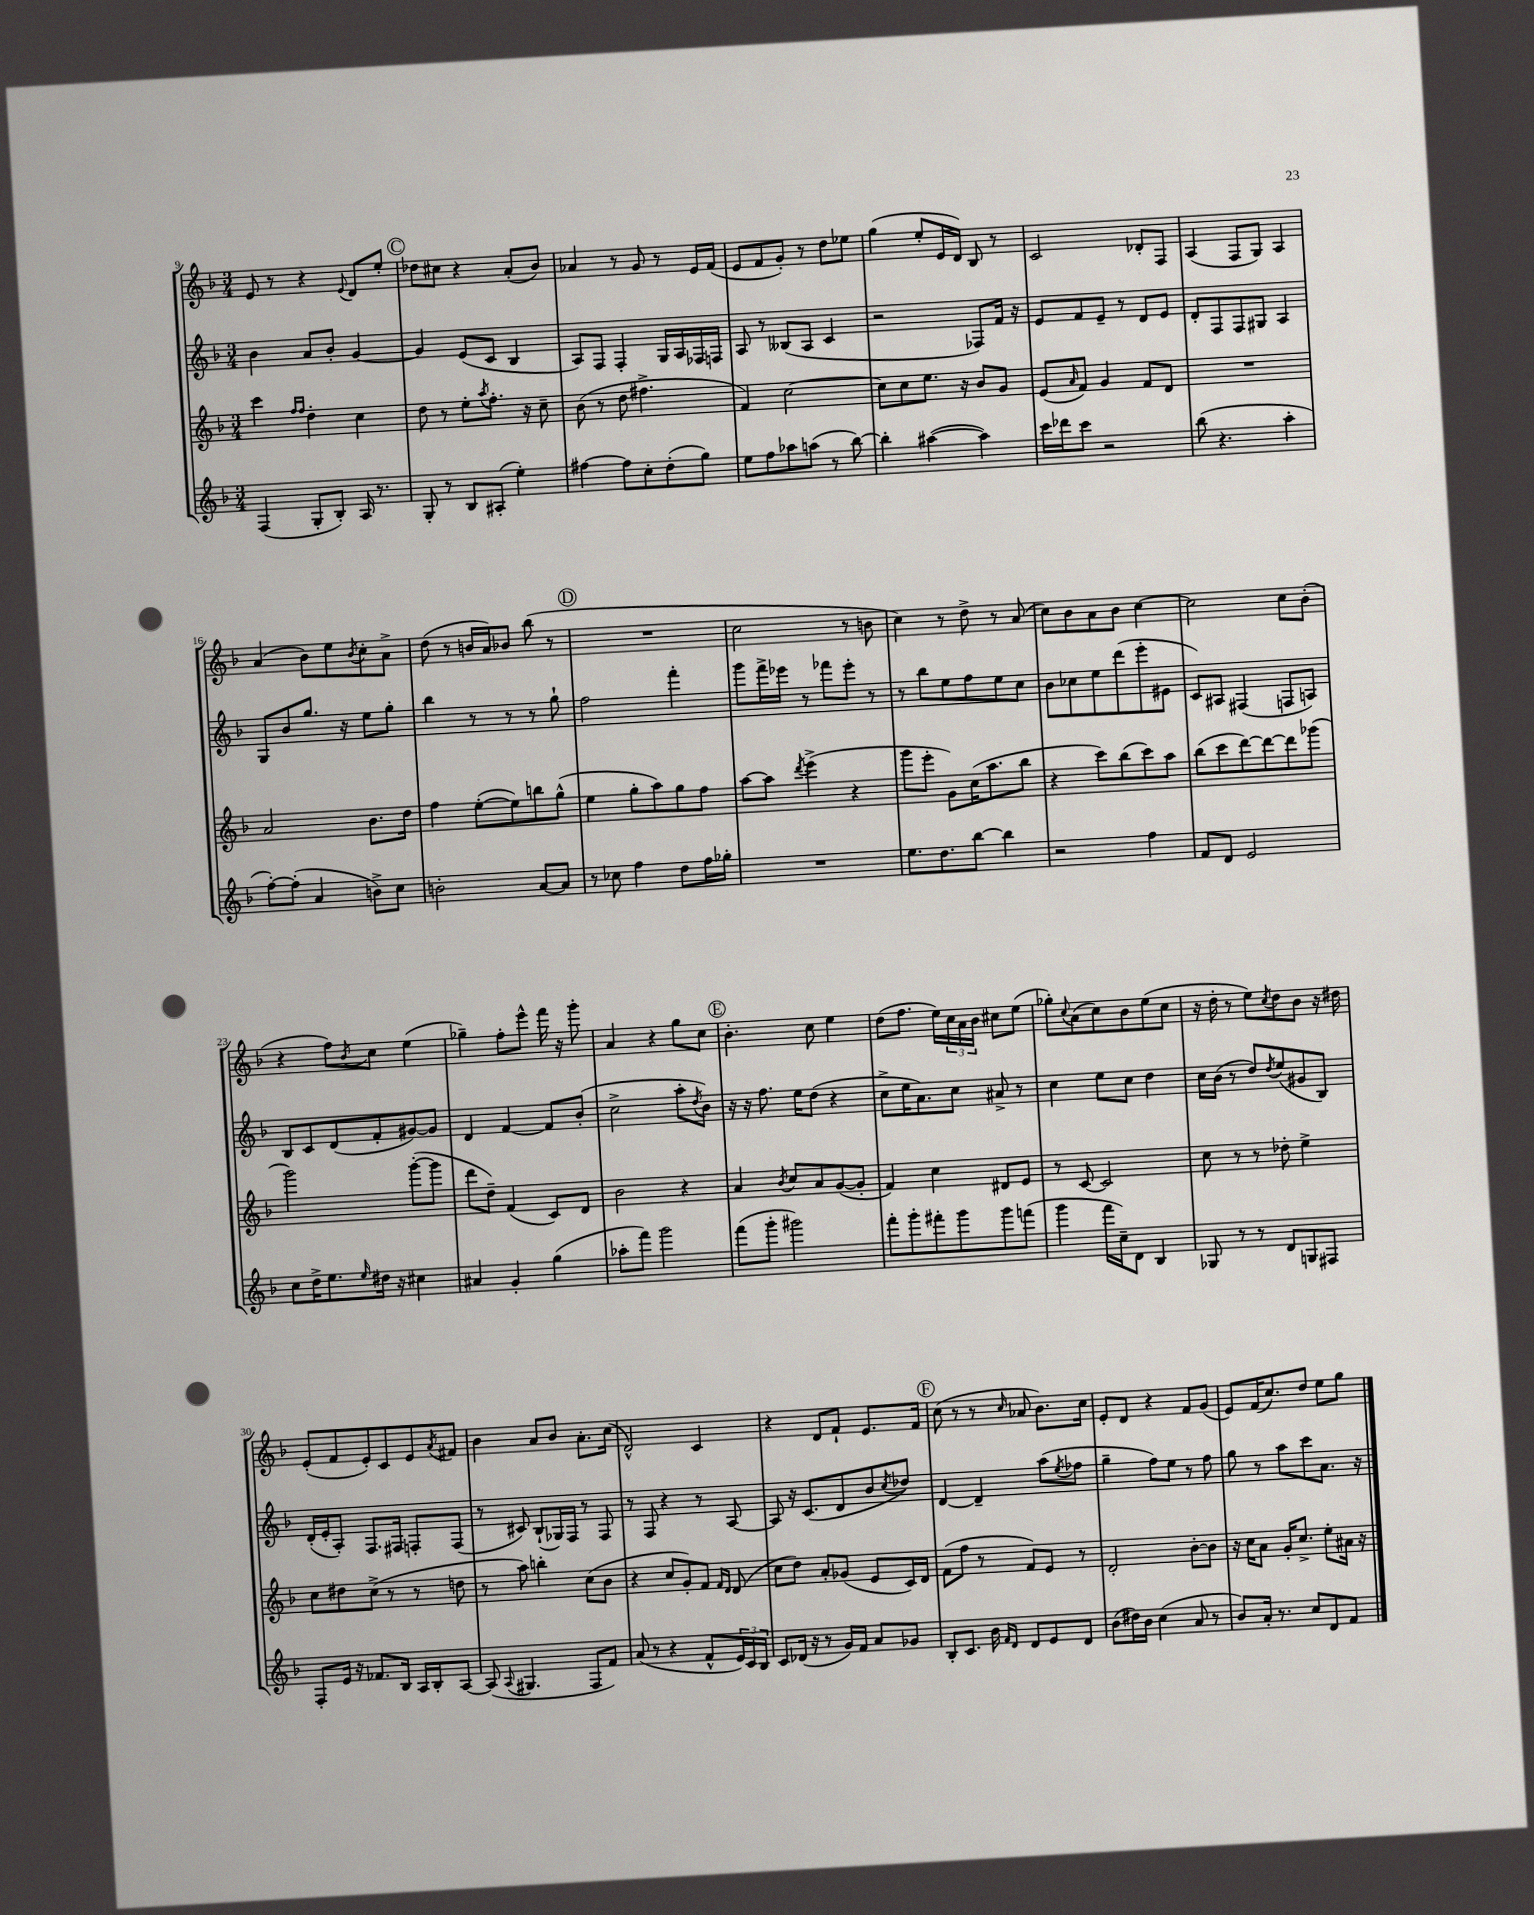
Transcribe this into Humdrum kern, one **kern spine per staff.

**kern	**kern	**kern	**kern
*staff4	*staff3	*staff2	*staff1
*clefG2	*clefG2	*clefG2	*clefG2
*k[b-]	*k[b-]	*k[b-]	*k[b-]
*M3/4	*M3/4	*M3/4	*M3/4
(4F/	4ccc\	4b-\	8e/
.	.	.	8r
.	16qqff/LL	.	.
.	16qqff/JJ	.	.
8G'/L	4dd'\	8a/L	4r
8B-'/J)	.	8b-'/J	.
.	.	.	8qqe/
16A/	4cc\	[4g/	8d/L
8.r	.	.	.
.	.	.	8ee'/J
=	=	=	=
8G'/	8dd\	4g/]	8dd-\L
8r	8r	.	8cc#\J
8B-/L	8ee'\L	(8e/L	4r
.	8qaa/	.	.
(8A#'/J	8.ff'\J	8c/J	.
4ee'\)	.	4B-/	(8a'/L
.	16r	.	.
.	8cc~\	.	8b-/J)
=	=	=	=
[4ff#\	(8b-\	8A/L)	4a-/
.	8r	8F/J	.
8ff#\]L	8dd\	4F'/	8r
8cc'\	4.ff#^\	.	8g/
(8dd'\	.	16G/LL	8r
.	.	16A/	.
8gg\J)	.	16F-/	16e/LL
.	.	16F/JJ	(16f/JJ
=	=	=	=
8ee\L	4f/)	8A/	8e/L
8ff\	.	8r	8f/
8aa-\	[2cc\	(8B--/L	8g'/J)
(8aa\J	.	8A/J	8r
8r	.	4c/	8dd\L
[8bb-\)	.	.	8ee-\J
=	=	=	=
4bb-'\]	8cc\]L	2r	(4gg\
.	8cc\	.	.
([4aa#\	8.ee\J	.	8ee'/L
.	.	.	16e/L
.	16r	.	16d/JJ)
4aa#\])	8b-/L	8F-/L)	8B-/
.	8g/J	16f/Jk	8r
.	.	16r	.
=	=	=	=
16ccc\LL	(8e/L	8e/L	2c/
16ddd-\J	.	.	.
.	16qqa/	.	.
8ccc\J	8f/J)	8f/	.
2r	4g/	8e~/J	.
.	.	8r	.
.	8f/L	8d/L	8d-'/L
.	8d/J	8e/J	8F/J
=	=	=	=
(8bb-\	2.r	8d'/L	(4A/
4.r	.	8F/	.
.	.	8F/	8F/L
.	.	8G#/J	8G/J)
4aa'\	.	4A/	4A/
=	=	=	=
[8ff'\L)	2a/	8G/L	(4a/
(8ff'\]J	.	8b-/	.
4a/	.	8.gg/J	8b-\L)
.	.	.	8ee\
.	.	16r	.
.	.	.	8qb-/
8b^\L)	8.b-\L	8ee\L	8cc'\
8cc\J	.	8gg'\J	8a^\J
.	16dd\Jk	.	.
=	=	=	=
2b'\	4ff\	4bb-\	(8dd\
.	.	.	8r
.	([8ee'\L	8r	16b/LL
.	.	.	16a/J)
.	8ee\])	8r	8b-/J
[8a/L	8bb\	8r	(8bb-\
8a/]J	(8gg^^\J	8gg`\	8r
=	=	=	=
8r	4ee\	2ff\	2.r
8cc-\	.	.	.
4ff\	8gg'\L	.	.
.	8aa\)	.	.
8dd\L	8gg\	4fff'\	.
16ff\L	8ff\J	.	.
16gg-'\JJ	.	.	.
=	=	=	=
2.r	[8aa\L	8ggg\L	2cc\
.	8aa\]J	16fff^\L	.
.	.	16eee-\JJ	.
.	8qddd/	.	.
.	(4eee^\	8r	.
.	.	8fff-\L	.
.	4r	8eee-'\J	8r
.	.	8r	8b\
=	=	=	=
8.ee\L	8ggg\L	8r	4cc\)
.	8eee'\J	8bb-\L	.
8.dd\	.	.	.
.	8g\L)	8ee\	8r
[8bb-\J	(16cc\K	8ff\	8dd^\
.	8.aa\	.	.
4bb-\]	.	8ee\	8r
.	8bb-\J	8cc\J	(8a/
=	=	=	=
2r	4r	8b-\L	8cc\L)
.	.	8cc-\	8b-\
.	8ccc\L)	8ee\	8a\
.	(8bb-\	(8ddd\	8b-\J
4ff\	8ccc\)	8eee'\	[4cc\
.	8aa\J	8e#\J	.
=	=	=	=
8f/L	(8bb-\L	8c/L)	2cc\]
8d/J	8ccc\	8A#/J	.
2e/	[8ddd\)	(4F#/	.
.	8ddd\_	.	.
.	8ddd\]	8F/L	8cc\L
.	(8ggg-\J	8A/J)	(8b-'\J
=	=	=	=
8cc\L	2ggg\)	8B-/L	4r
16dd^\K	.	8c/	.
8.ee\	.	.	.
.	.	(8d/	8ff\L)
16qqee/	.	.	8qb-/
16dd#\Jk	.	8f'/	8cc\J
16r	.	.	.
4cc#\	([8ggg'\L	[8g#/)	(4ee\
.	8ggg\]J	8g#/]J	.
=	=	=	=
4a#/	8ddd\L	4d/	4gg-~\)
.	8dd~\J)	.	.
4g'/	(4f/	[4f/	8ff'\L
.	.	.	8eee^^\J
(4gg\	8c/L)	8f/]L	16fff\
.	.	.	16r
.	8d/J	(8b-'/J	8ggg'\
=	=	=	=
8aa-'\L	2b-\	2cc^\	4a/
8fff\J)	.	.	.
2ggg\	.	.	4r
.	4r	8aa'\L	8gg\L
.	.	8qdd/	.
.	.	8b-\J)	8cc\J
=	=	=	=
(8fff\L	4a/	16r	4.b-'\
.	.	16r	.
8ggg'\J	.	8.ff\	.
.	8qb-/	.	.
2ggg#\)	8cc/L	.	.
.	.	16ee\LK	.
.	8a/	(8dd\J	8cc\
.	([8g/	4r	4ee\
.	8g'/]J	.	.
=	=	=	=
8fff'\L	4f/)	8cc^\L	(8dd\L
8ggg'\	.	16ee\K	8.ff\J
.	.	8.a\)	.
8fff#'\	4cc\	.	.
.	.	.	16ee\LL)
8ggg\	.	8cc\J	24cc\
.	.	.	24a\
.	.	.	24b-\JJ
8ggg\	8d#/L	8a#^/	8cc#\L
(8fff\J	8e/J	8r	(8ee\J
=	=	=	=
4ggg\	8r	4cc\	8gg-'\L)
.	.	.	8qqcc/
.	[8c/	.	(8a\
16fff\LL	2c/]	8ee\L	8cc\)
16cc~\J)	.	.	.
8d\J	.	8cc\J	8b-\
4B-/	.	4dd\	(8ee\
.	.	.	8cc\J
=	=	=	=
8G-/	8cc\	16cc\LL	16r
.	.	(16b-\JJ	16dd'\
8r	8r	8r	8r
8r	8r	8dd/L)	8ee\L)
.	.	8qdd/	8qcc/
8d/L	8dd-'\	(8ee/	8dd\
8G/	4ee^\	8g#/	8b-\J
8F#/J	.	8B-/J)	16r
.	.	.	16dd#\
=	=	=	=
8F'/L	8cc\L	(16d'/LL	(8e'/L
.	.	16e'/J	.
16e/Jk	8dd#\	8A'/J)	8f/
16r	.	.	.
8.f-/L	(8cc^\J	8.F/L	8e'/)
.	8r	.	8c/
16B-/Jk	.	16F#/Jk	.
16A/LL	8r	8F'/L	8e/
16B-'/J	.	.	.
.	.	.	8qa/
[8A/J	8dd\	(8F/J	8f#/J
=	=	=	=
(8A/]	8r	8r	4b-\
8qqA/	.	.	.
4.G#/	8aa\)	8c#/)	.
.	4bb'\	(8B-`/L	8a/L
.	.	16G-/L)	8b-/J
.	.	16F/JJ	.
8F/L	(8cc\L	8r	8.a'\L
8f/J)	8b-\J	8F/	.
.	.	.	(16cc\Jk
=	=	=	=
(8a/	4r	8r	2d^^/)
8r	.	8F/	.
4r	8cc/L	4r	.
.	8g'/)	.	.
8f^^/L	8f/J	8r	4c/
.	16qqf/LL	.	.
.	16qqd/JJ	.	.
24e/L)	(8d/	[8A/	.
24c/	.	.	.
24B-/JJ	.	.	.
=	=	=	=
8c/L	8cc\L	8A/]	4r
(16d-/Jk	8dd\J)	16r	.
16r	.	(8.c/L	.
8r	8a'/L	.	8d/L
16g/LL)	(8g-/J	8d/	8f`/J
16f/JJ	.	.	.
8a/L	8e/L	8b-/	8.e/L
.	.	8qcc/	.
8g-/J	16c/L)	8dd-/J)	.
.	16d/JJ	.	16f/Jk
=	=	=	=
8B-'/L	(8f\L	[4d/	(8cc\
8.c/J	8ff\J	.	8r
.	8r	4d~/]	8r
16b-\	.	.	.
16qqf/LL	.	.	.
16qqd/JJ	.	.	16qqcc/
8d/L	8f/L)	.	8a-/
8e/	8e/J	(8aa\L	8.b-\L)
.	.	8qee/	.
8d/J	8r	8ff-\J	.
.	.	.	16cc\Jk
=	=	=	=
(8b-\L	2d'/	4gg~\	8e'/L
16dd#\L)	.	.	8d/J
16b-\JJ	.	.	.
(4cc\	.	8ff\L)	4r
.	.	8ee\J	.
8a/	[8b-'\L	8r	8f/L
8r	8b-\]J	8ff\	(8g/J
=	=	=	=
8b-/L)	16r	8gg\	8e/L)
.	16cc\LK	.	.
16a'/Jk	8a\J	8r	(16f/K
8.r	.	.	8.cc/)
.	16g'/LK	8aa\L	.
.	8.cc^/J	.	.
8cc/L	.	8ccc\	8dd/J
8d/	8ee'\L	8.a\J	8ee\L
8f/J	16a#\Jk	.	8gg\J
.	16r	16r	.
==	==	==	==
*-	*-	*-	*-
